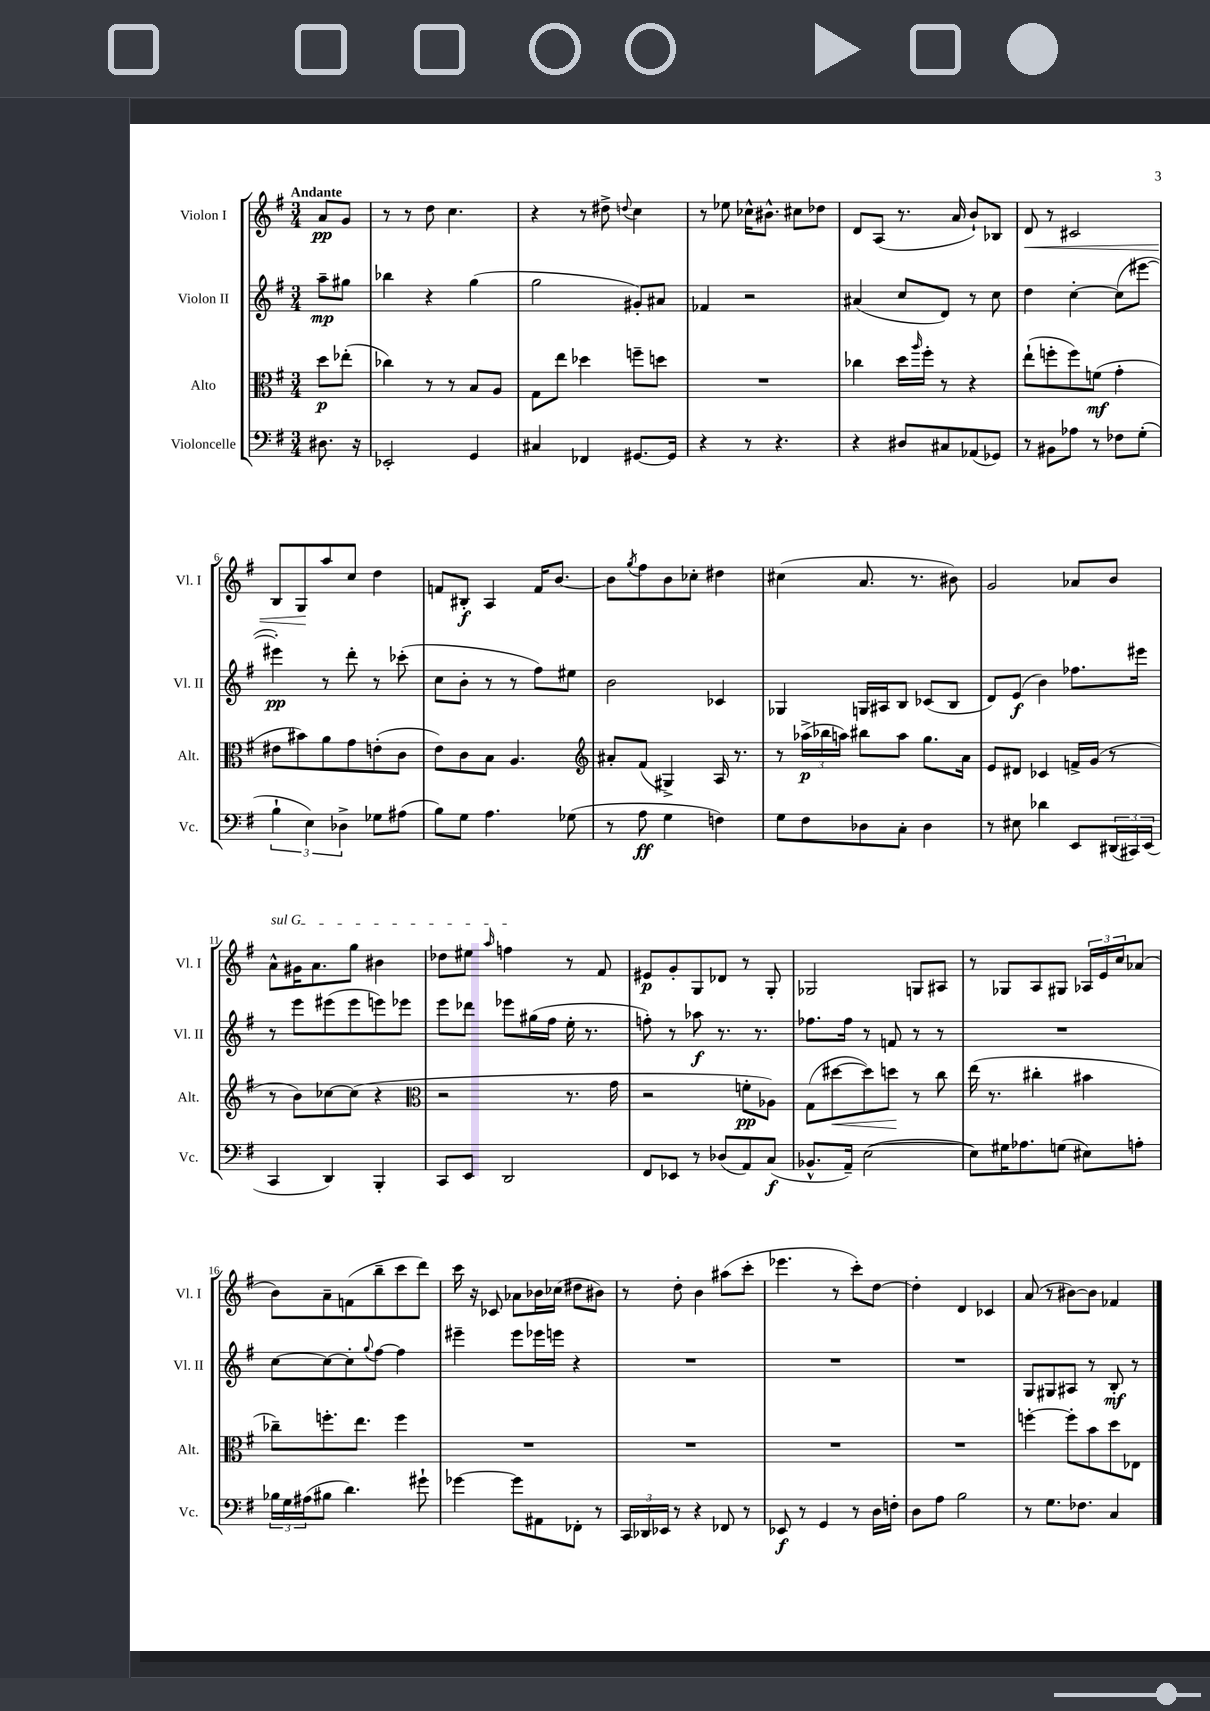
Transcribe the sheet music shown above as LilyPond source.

<<
\new StaffGroup <<
\new Staff = "s0" \with { instrumentName = "Violon I" shortInstrumentName = "Vl. I" } {
    \clef treble \key g \major \numericTimeSignature \time 3/4 \partial 4 \tempo "Andante"
    a'8\pp g'8 |
    r8 r8 d''8 c''4. |
    r4 r8 dis''8-> \appoggiatura { d''8 } c''4 |
    r8 ees''8 ces''16-^ bis'8.-^ cis''8 des''8 |
    d'8 a8( r8. a'16 b'8-!) bes8 |
    d'8\< r8 cis'2 |
    b8 g8\! a''8 c''8 d''4 |
    f'8 bis8-.\f a4 f'16 b'8.~ |
    b'8 \acciaccatura { g''8 } fis''8 b'8 ces''8-. dis''4 |
    cis''4( a'8. r8. bis'8) |
    g'2 aes'8 b'8 |
    \once \override TextSpanner.bound-details.left.text = \markup { \italic "sul G" } a'8-^\startTextSpan gis'16 a'8. g''8 bis'4 |
    des''8 eis''8 \grace { a''16 } f''4\stopTextSpan r8 fis'8 |
    eis'8\p g'8-. g8 des'8 r8 g8-. |
    ges2 g8 ais8 |
    r8 ges8 a8 gis8 \tuplet 3/2 { aes16 e'16 c''16 } aes'8( |
    b'8) a'8-- f'8( b''8-- c'''8 d'''8) |
    c'''16 r16 ces'8 aes'8 bes'16 ces''16( dis''8 bis'8) |
    r8 d''8-. b'4 ais''8( c'''8-. |
    ees'''4. r8 c'''8-.) d''8~ |
    d''4-. d'4 ces'4 |
    a'8( r8 bis'8~) bis'8 fes'4 \bar "|." |
}
\new Staff = "s1" \with { instrumentName = "Violon II" shortInstrumentName = "Vl. II" } {
    \clef treble \key g \major \numericTimeSignature \time 3/4 \partial 4
    a''8--\mp gis''8 |
    bes''4 r4 g''4( |
    g''2 gis'8-.) ais'8 |
    fes'4 r2 |
    ais'4( c''8 d'8) r8 c''8 |
    d''4 c''4~-. c''8( eis'''8~ |
    eis'''4-.\pp) r8 d'''8-. r8 ces'''8-.( |
    c''8 b'8-. r8 r8 fis''8) eis''8 |
    b'2 ces'4 |
    ges4 g16 ais16 b8 ces'8( b8 |
    d'8) e'8\f( b'4) fes''8. eis'''16 |
    r8 e'''8 eis'''8( eis'''8 e'''8) ees'''8 |
    e'''8 des'''8 ees'''8 gis''16( fis''16 e''16-. r8. |
    f''8-.) r8 aes''8\f r8. r8. |
    fes''8. fes''16 r8 f'8 r8 r8 |
    R2. |
    c''8~ c''8~ c''8-. \appoggiatura { g''8 } fis''8~ fis''4 |
    eis'''4-- eis'''8 ees'''16 e'''16 r4 |
    R2. |
    R2. |
    R2. |
    g8 gis8 ais8 r8 b8-.\mf r8 \bar "|." |
}
\new Staff = "s2" \with { instrumentName = "Alto" shortInstrumentName = "Alt." } {
    \clef alto \key g \major \numericTimeSignature \time 3/4 \partial 4
    d''8\p ees''8-.( |
    ces''4) r8 r8 b8 a8 |
    g8 e''8 des''4 f''8-- d''8 |
    R2. |
    ces''4 d''16 \grace { a''16 } fis''16-. r8 r4 |
    e''8-!( f''8-. f''8) f'8\mf( g'4-. |
    eis'8 bis'8) a'8 g'8 e'8-.( c'8 |
    e'8) c'8 b8 a4. |
    \clef treble ais'8-. fis'8( gis4->) a16 r8. |
    r8 \tuplet 3/2 { aes''16->\p( bes''16 a''16) } bis''8 a''8 g''8. a'16 |
    e'8 dis'8 ces'4 f'16-> g'16( r8 |
    r8 b'8) ces''8~ ces''8( r4 |
    \clef alto r2 r8. g'16 |
    r2 f'8-.\pp aes8) |
    g8( dis''8~\< dis''8) d''8\! r8 c''8 |
    e''16( r8. cis''4-. bis'4 |
    ces''8--) f''8.-. e''8. f''4 |
    R2. |
    R2. |
    R2. |
    R2. |
    f''4~-. f''8-. b'8 d''8 ees8 \bar "|." |
}
\new Staff = "s3" \with { instrumentName = "Violoncelle" shortInstrumentName = "Vc." } {
    \clef bass \key g \major \numericTimeSignature \time 3/4 \partial 4
    dis8. r16 |
    ees,2-. g,4 |
    cis4 fes,4 gis,8.~ gis,16 |
    r4 r8 r4. |
    r4 dis8 cis8 aes,8( ges,8) |
    r8 bis,8 aes8 r8 fes8 g8-.( |
    \tuplet 3/2 { b4-! e4) des4-> } ges8 ais8( |
    b8) g8 a4. ges8( |
    r8 a8\ff g4 f4) |
    g8 fis8 des8 c8-. des4 |
    r8 eis8 des'4 e,8 \tuplet 3/2 { dis,16( cis,16) e,16( } |
    c,4 d,4) b,,4-. |
    c,8 e,8 d,2 |
    fis,8 ees,8 r8 des8( a,8) c8\f( |
    bes,8.-^ a,16--) e2~( |
    e8) gis16 aes8. g8( eis8) a8-. |
    \tuplet 3/2 { bes16 g16 ais16( } bis8 d'4.) gis'8-! |
    ges'4~ ges'8 ais,8 fes,8-. r8 |
    \tuplet 3/2 { c,16 des,16 ees,16 } r8 r4 fes,8 r8 |
    ees,8\f r8 g,4 r8 d16 f16-. |
    d8 a8 b2 |
    r8 g8. fes8. c4 \bar "|." |
}
>>
>>
